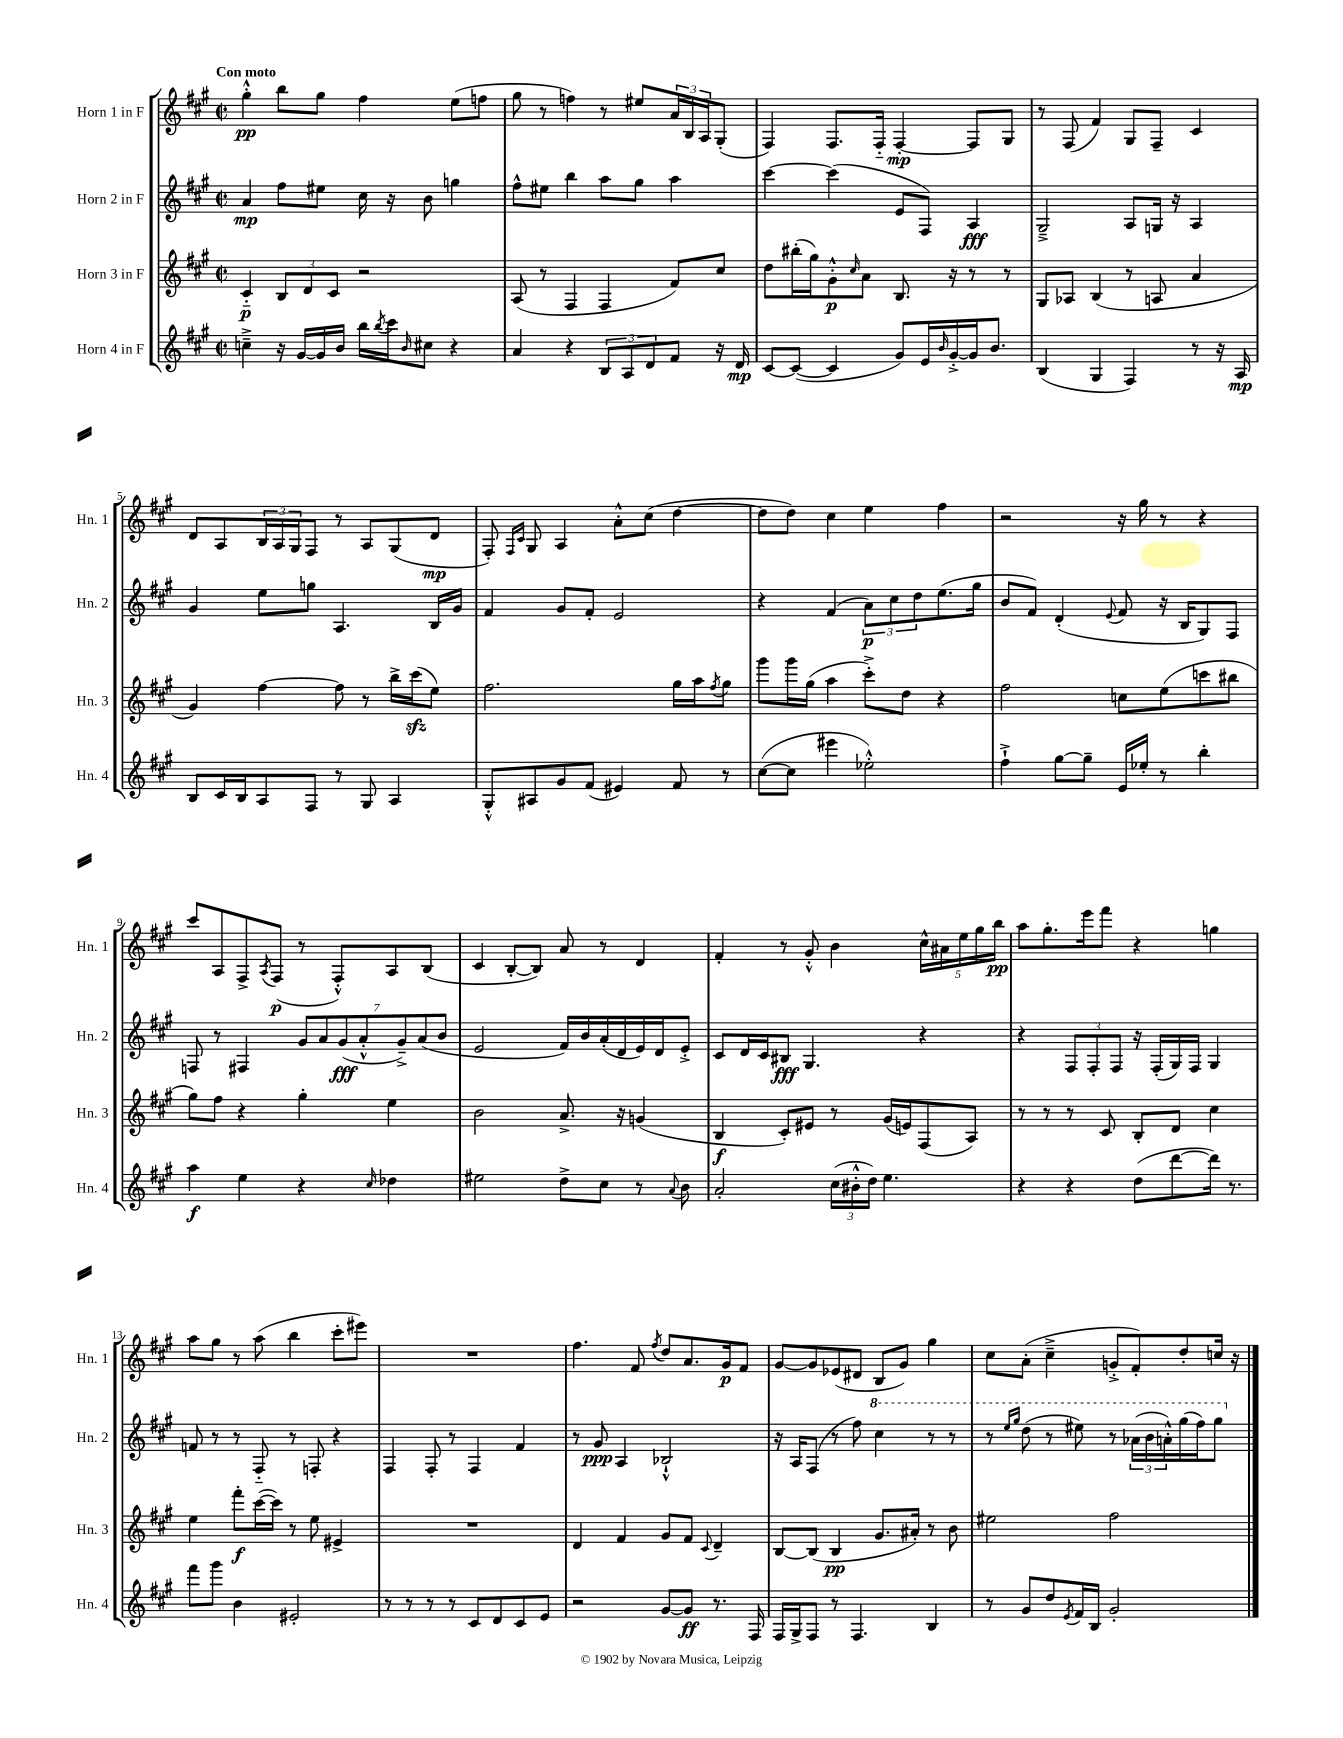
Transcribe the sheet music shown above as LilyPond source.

<<
\new StaffGroup <<
\new Staff = "s0" \with { instrumentName = "Horn 1 in F" shortInstrumentName = "Hn. 1" } {
    \clef treble \key a \major \defaultTimeSignature \time 2/2 \tempo "Con moto"
    gis''4-.-^\pp b''8 gis''8 fis''4 e''8( f''8 |
    gis''8 r8 f''4) r8 eis''8 \tuplet 3/2 { a'16 b16 a16 } gis8-.( |
    fis4) fis8. fis16-_ fis4~-.\mp fis8 gis8 |
    r8 fis8( fis'4) gis8 fis8-- cis'4 |
    d'8 a8 \tuplet 3/2 { b16 a16 gis16 } fis8 r8 a8 gis8( d'8\mp |
    fis8-.) \grace { fis16 cis'16 } gis8 a4 a'8-.-^ cis''8( d''4~ |
    d''8 d''8) cis''4 e''4 fis''4 |
    r2 r16 gis''16 r8 r4 |
    cis'''8 a8 fis8-> \acciaccatura { a8 } fis8\p( r8 fis8-.-^) a8 b8( |
    cis'4 b8~-. b8) a'8 r8 d'4 |
    fis'4-. r8 gis'8-.-^ b'4 \tuplet 5/4 { cis''16-^ ais'16 e''16 gis''16 b''16\pp } |
    a''8 gis''8.-. e'''16 fis'''8 r4 g''4 |
    a''8 gis''8 r8 a''8( b''4 cis'''8-. eis'''8) |
    R1 |
    fis''4. fis'8 \acciaccatura { fis''8 } d''8 a'8. gis'16\p fis'8 |
    gis'8~ gis'8 ees'8( dis'8 b8 gis'8) gis''4 |
    cis''8 a'8-.( cis''4---> g'8-.-> fis'8-.) d''8-. c''16 r16 \bar "|." |
}
\new Staff = "s1" \with { instrumentName = "Horn 2 in F" shortInstrumentName = "Hn. 2" } {
    \clef treble \key a \major \defaultTimeSignature \time 2/2
    a'4\mp fis''8 eis''8 cis''16 r16 b'8 g''4 |
    fis''8-^ eis''8 b''4 a''8 gis''8 a''4 |
    cis'''4~ cis'''4( e'8 fis8) a4\fff |
    gis2---> a8 g16 r16 a4 |
    gis'4 e''8 g''8 a4. b16 gis'16 |
    fis'4 gis'8 fis'8-. e'2 |
    r4 fis'4( \tuplet 3/2 { a'8\p) cis''8 d''8 } e''8.( gis''16 |
    b'8 fis'8) d'4-.( \appoggiatura { e'8 } fis'8 r16 b16 gis8) fis8 |
    f8 r8 fis4 \tuplet 7/4 { gis'8 a'8 gis'8\fff( a'8-.-^ gis'8--->) a'8( b'8 } |
    e'2 fis'16) b'16 a'16-.( d'16 e'16) d'16 e'8-.-> |
    cis'8 d'16 cis'16 bis8\fff gis4. r4 |
    r4 \tuplet 3/2 { fis8 fis8-. fis8 } r16 fis16-.( gis16) fis16 gis4 |
    f'8 r8 r8 fis8-_ r8 f8-. r4 |
    fis4 fis8-. r8 fis4 fis'4 |
    r8 gis'8\ppp a4 bes2-!-^ |
    r16 a16 fis8( r8 fis''8) \ottava #1 cis'''4 r8 r8 |
    r8 \grace { e'''16 gis'''16 } d'''8( r8 eis'''8) r8 \tuplet 3/2 { aes''16( b''16 a''16-.-^) } gis'''16( fis'''16) gis'''8 \ottava #0 \bar "|." |
}
\new Staff = "s2" \with { instrumentName = "Horn 3 in F" shortInstrumentName = "Hn. 3" } {
    \clef treble \key a \major \defaultTimeSignature \time 2/2
    cis'4-_\p \tuplet 3/2 { b8 d'8 cis'8 } r2 |
    a8( r8 fis4 fis4 fis'8) cis''8 |
    d''8 bis''16-.( gis''16) gis'8-.-^\p \grace { cis''16 } a'8 b8. r16 r8 r8 |
    gis8 aes8 b4( r8 a8 a'4 |
    gis'4) fis''4~ fis''8 r8 b''16-> cis'''16\sfz( e''8) |
    fis''2. gis''16 a''16 \acciaccatura { fis''8 } gis''8 |
    gis'''8 gis'''16 gis''16( a''4 cis'''8-.->) d''8 r4 |
    fis''2 c''8 e''8( c'''8 bis''8 |
    gis''8) fis''8 r4 gis''4-. e''4 |
    b'2 a'8.-> r16 g'4( |
    b4\f cis'8-.) eis'8 r8 gis'16( e'16) fis8( a8) |
    r8 r8 r8 cis'8 b8-. d'8 cis''4 |
    e''4 fis'''8-.\f cis'''16~( cis'''16) r8 e''8 eis'4-> |
    R1 |
    d'4 fis'4 gis'8 fis'8 \appoggiatura { cis'8 } d'4-- |
    b8~ b8( b4\pp gis'8. ais'16-.) r8 b'8 |
    eis''2 fis''2 \bar "|." |
}
\new Staff = "s3" \with { instrumentName = "Horn 4 in F" shortInstrumentName = "Hn. 4" } {
    \clef treble \key a \major \defaultTimeSignature \time 2/2
    c''4---> r16 gis'16~ gis'16 b'16 b''16 \acciaccatura { b''8 } cis'''16 \grace { b'16 } cis''8 r4 |
    a'4 r4 \tuplet 3/2 { b8 a8 d'8 } fis'8 r16 d'16\mp |
    cis'8~ cis'8~( cis'4 gis'8) e'16 \grace { b'16 } gis'16~-.-> gis'16 b'8. |
    b4( gis4 fis4) r8 r16 a16\mp |
    b8 cis'16 b16 a8 fis8 r8 gis8 a4 |
    gis8-.-^ ais8 gis'8 fis'8( eis'4) fis'8 r8 |
    cis''8~( cis''8 eis'''4 ees''2-.-^) |
    fis''4-!-> gis''8~ gis''8-- e'16 ees''16-. r8 b''4-. |
    a''4\f e''4 r4 \grace { cis''16 } des''4 |
    eis''2 d''8-> cis''8 r8 \appoggiatura { a'8 } b'8 |
    a'2-. \tuplet 3/2 { cis''16( bis'16-.-^ d''16) } e''4. |
    r4 r4 d''8( d'''8~ d'''16) r8. |
    fis'''8 gis'''8 b'4 eis'2-. |
    r8 r8 r8 r8 cis'8 d'8 cis'8 e'8 |
    r2 gis'8~ gis'8\ff r8. fis16 |
    fis16 gis16-> fis8 r8 fis4. b4 |
    r8 gis'8 d''8 \acciaccatura { e'8 } fis'16 b16 gis'2-. \bar "|." |
}
>>
>>
